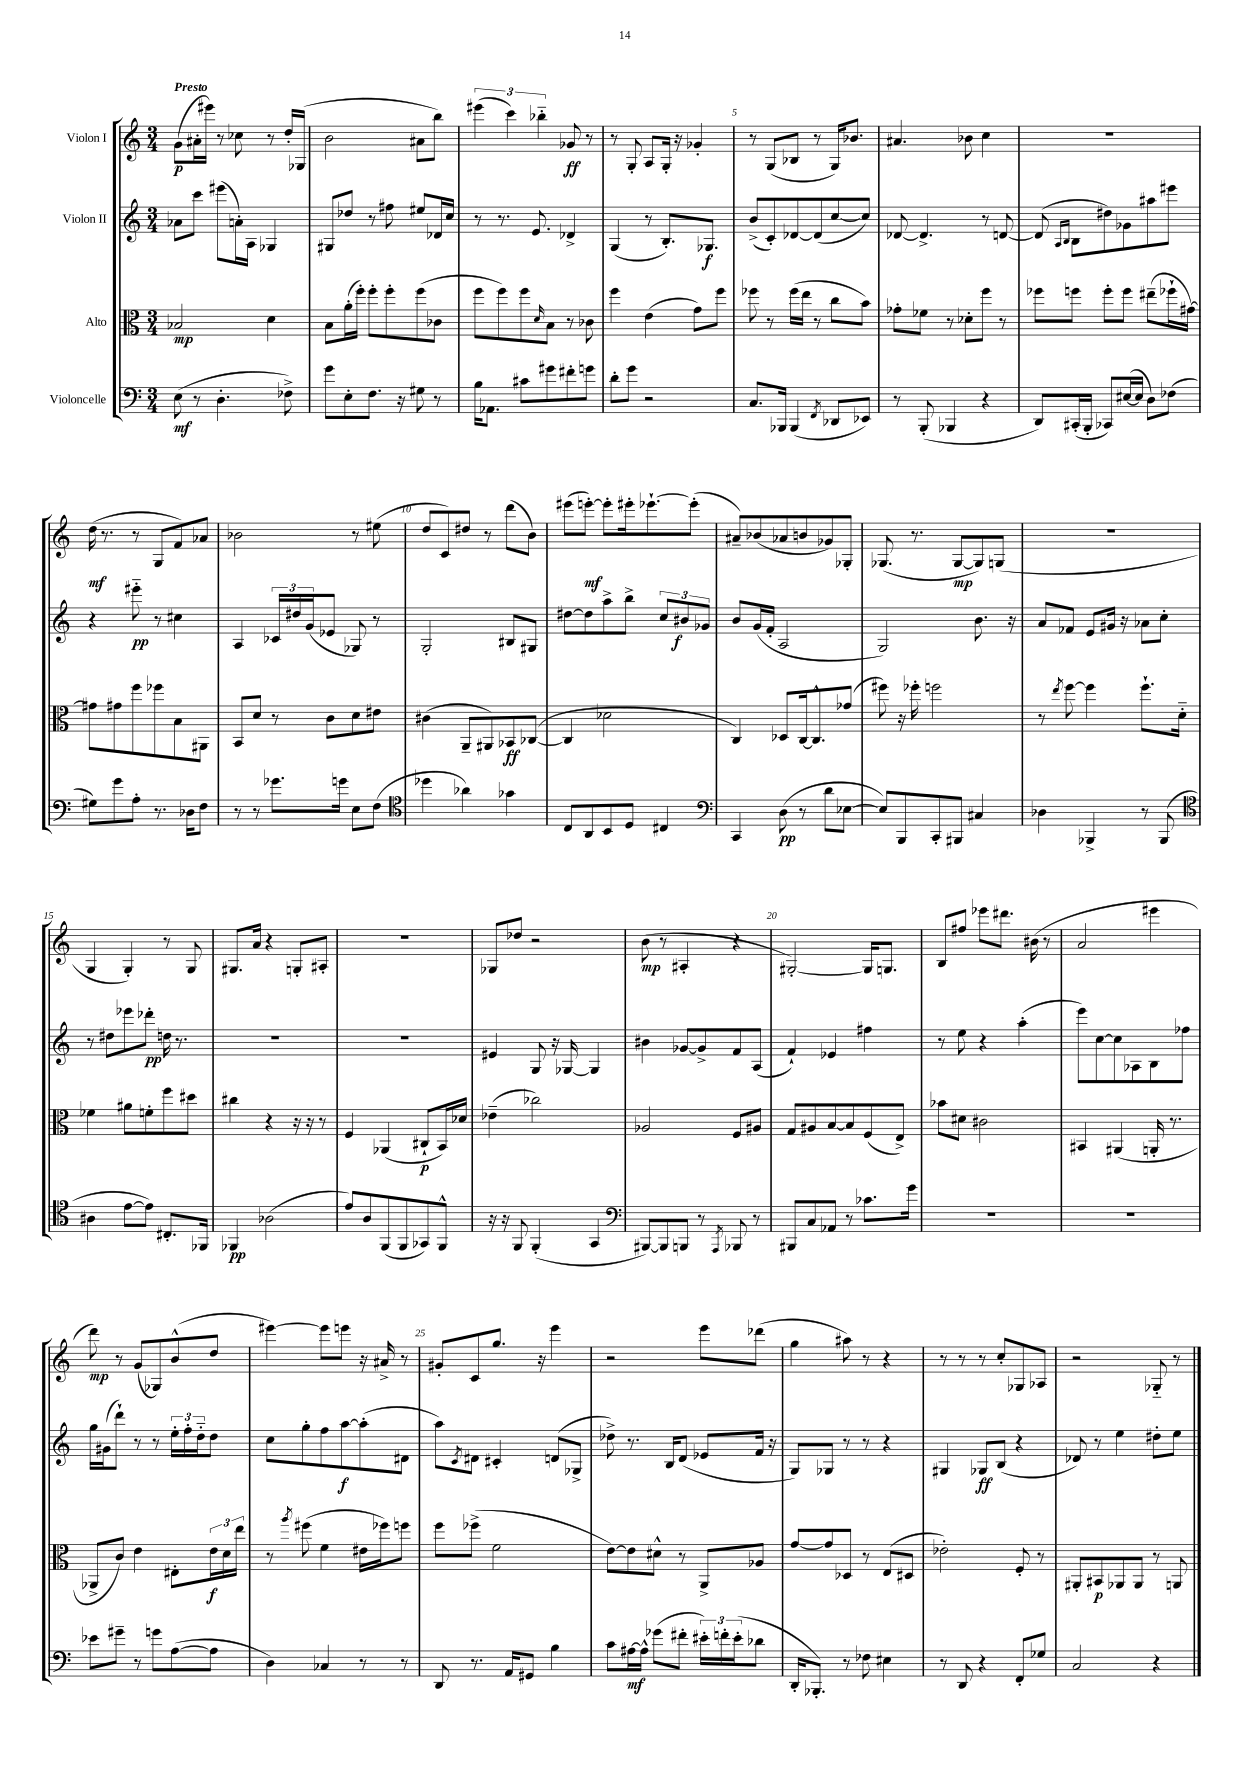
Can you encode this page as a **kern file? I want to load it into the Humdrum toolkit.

**kern	**dynam	**kern	**dynam	**kern	**dynam	**kern	**dynam
*part4	*part4	*part3	*part3	*part2	*part2	*part1	*part1
*staff4	*staff4	*staff3	*staff3	*staff2	*staff2	*staff1	*staff1
*I"Violoncelle	*	*I"Alto	*	*I"Violon II	*	*I"Violon I	*
*clefF4	*	*clefC3	*	*clefG2	*	*clefG2	*
*k[]	*	*k[]	*	*k[]	*	*k[]	*
*M3/4	*	*M3/4	*	*M3/4	*	*M3/4	*
=1	=1	=1	=1	=1	=1	=1	=1
!	!	!	!	!	!	!LO:TX:a:B:t=Presto	!
(8E\	mf	2B-X/	mp	8a-X\L	.	(8g\L	p
8r	.	.	.	8ccc\J	.	16a#X'\L	.
.	.	.	.	.	.	16eee#X\JJ)	.
4.D'\	.	.	.	(8eee#X\L	.	8r	.
.	.	.	.	16an'\L)	.	8cc-X\	.
.	.	.	.	16A\JJ	.	.	.
.	.	4d\	.	4G-X/	.	8r	.
8F-X^\)	.	.	.	.	.	16dd'/LL	.
.	.	.	.	.	.	(16G-X/JJ	.
=2	=2	=2	=2	=2	=2	=2	=2
8g\L	.	8B\L	.	8G#X/L	.	2b\	.
8E'\	.	(16a'\L	.	8dd-X/J	.	.	.
.	.	16ff'\JJ)	.	.	.	.	.
8.F\J	.	8ff'\L	.	8r	.	.	.
.	.	8ff'\	.	8ff#X\	.	.	.
16r	.	.	.	.	.	.	.
8G#X\	.	(8ff\	.	8ee#X/L	.	8a#X\L	.
8r	.	8c-X\J	.	16d-X/L	.	8bb\J)	.
.	.	.	.	16cc/JJ	.	.	.
=3	=3	=3	=3	=3	=3	=3	=3
16B\KL	.	8ff\L	.	8r	.	(6eee#X\	.
8.AA-X\J	.	.	.	.	.	.	.
.	.	8ff\)	.	8.r	.	.	.
.	.	.	.	.	.	6ccc\)	.
8c#X\L	.	8ff\	.	.	.	.	.
.	.	.	.	8.e/	.	.	.
.	.	.	.	.	.	6bb-X\	.
.	.	16qqd/	.	.	.	.	.
8g#X\	.	8B\J	.	.	.	.	.
8f#X'\	.	8r	.	4d-X^/	.	8g-X/	ff
8gn\J	.	8c-X\	.	.	.	8r	.
=4	=4	=4	=4	=4	=4	=4	=4
8d'\L	.	4ff\	.	(4G/	.	8r	.
8g\J	.	.	.	.	.	8G'/	.
2r	.	(4e\	.	8r	.	8A/L	.
.	.	.	.	8.B'/L)	.	16G'/Jk	.
.	.	.	.	.	.	16r	.
.	.	8g\L)	.	.	.	4g-X'/	.
.	.	.	.	8.G-X/J	f	.	.
.	.	8ff\J	.	.	.	.	.
=5	=5	=5	=5	=5	=5	=5	=5
8.C/L	.	8ff-X\	.	(8b^/L	.	8r	.
.	.	8r	.	8c'/)	.	(8G/L	.
16BBB-X/Jk	.	.	.	.	.	.	.
(4BBB-/	.	(16ff-\LL	.	[8d-X/	.	8B-X/J	.
.	.	16ee\JJ	.	.	.	.	.
.	.	8r	.	(8d-/]	.	8r	.
8qFF/	.	.	.	.	.	.	.
8DD-X/L	.	8cc\L	.	[8cc/	.	16G/KL)	.
.	.	.	.	.	.	8.b-X/J	.
8EE-X/J)	.	8b\J)	.	8cc/J])	.	.	.
=6	=6	=6	=6	=6	=6	=6	=6
8r	.	8g-X'\L	.	[8d-X/	.	4.a#X/	.
(8BBB'/	.	8f-X\J	.	4.d-^/]	.	.	.
4BBB-X/	.	8r	.	.	.	.	.
.	.	8d-X'\L	.	.	.	8b-X\	.
4r	.	8ff\J	.	8r	.	4cc\	.
.	.	8r	.	[8dn/	.	.	.
=7	=7	=7	=7	=7	=7	=7	=7
8DD/L)	.	8ff-X\L	.	(8d/]	.	2.r	.
.	.	.	.	16qqA/LL	.	.	.
.	.	.	.	16qqB/JJ	.	.	.
(16CC#X'/L	.	8ffn\J	.	8B\L	.	.	.
16BBB'/JJ	.	.	.	.	.	.	.
8CC-X/L)	.	8ff'\L	.	8dd#X\)	.	.	.
([16E#X/L	.	8ff\J	.	8g-X\	.	.	.
16E#/JJ]	.	.	.	.	.	.	.
8D\L)	.	(8ee#X~\L	.	8aa#X\	.	.	.
(8F-X\J	.	16ff-X`\L	.	8eee#X\J	.	.	.
.	.	[16g#X\JJ)	.	.	.	.	.
!!LO:LB:g=z
=8	=8	=8	=8	=8	=8	=8	=8
8G#X\L)	.	8g#X\L]	.	4r	.	(16dd\	mf
.	.	.	.	.	.	8.r	.
8g\	.	8g#X\	.	.	.	.	.
8A'\J	.	8ff\	.	8eee#X\	pp	8r	.
8.r	.	8ff-X\	.	8r	.	8G/L	.
.	.	8B\	.	4cc#X\	.	8f/)	.
16D-X\KL	.	.	.	.	.	.	.
8F\J	.	8AA#X\J	.	.	.	8a-X/J	.
=9	=9	=9	=9	=9	=9	=9	=9
8r	.	8BB/L	.	4A/	.	2b-X\	.
8r	.	8d/J	.	.	.	.	.
8.g-X\L	.	8r	.	24c-X/LL	.	.	.
.	.	.	.	24dd#X/	.	.	.
.	.	.	.	(24g/J	.	.	.
.	.	8c\L	.	8e-X/J	.	.	.
16gn\Jk	.	.	.	.	.	.	.
8E\L	.	8d\	.	8G-X/)	.	8r	.
(8F\J	.	8e#X\J	.	8r	.	(8ee#X\	.
=10	=10	=10	=10	=10	=10	=10	=10
*clefC4	*	*	*	*	*	*	*
4dd-X\	.	(4c#X\	.	2G'/	.	8dd/L	.
.	.	.	.	.	.	8c/)	.
4a-X\)	.	8AA~/L	.	.	.	8dd#X/J	.
.	.	8AA#X/)	.	.	.	8r	.
4g-X\	.	8BB-X/	ff	8B#X/L	.	(8ddd\L	.
.	.	([8C-X/J	.	8G#X/J	.	8b\J)	.
=11	=11	=11	=11	=11	=11	=11	=11
8C/L	.	4C-/]	.	[8dd#X\L	.	(8eee#X\L	.
8AA/	.	.	.	8dd#\]	.	[8eeen'\J)	mf
8BB/	.	2d-X\	.	8aa^\	.	8eee'\L]	.
8D/J	.	.	.	8bb^\J	.	16eee#X'\k	.
.	.	.	.	.	.	[8.eee-X`\	.
4C#X/	.	.	.	12cc/L	.	.	.
.	.	.	.	12b#X/	f	.	.
.	.	.	.	.	.	(8eee-'\J]	.
.	.	.	.	12g-X/J	.	.	.
=12	=12	=12	=12	=12	=12	=12	=12
*clefF4	*	*	*	*	*	*	*
4CC/	.	4C/)	.	8b/L	.	8a#X~/L)	.
.	.	.	.	(16g/L	.	(8b-X/	.
.	.	.	.	16f'/JJ	.	.	.
(8D\	pp	8D-X/L	.	2A/	.	8a-X/	.
8r	.	[16C/k	.	.	.	8bn/	.
.	.	8.C^^/]	.	.	.	.	.
8d\L	.	.	.	.	.	8g-X/)	.
[8E-X\J	.	(8g-X/J	.	.	.	8G-X'/J	.
=13	=13	=13	=13	=13	=13	=13	=13
8E-/L])	.	8ff#X\)	.	2G/)	.	(8.G-X/	.
8BBB/	.	16r	.	.	.	.	.
.	.	16ff-X'\	.	.	.	8.r	.
8CC'/	.	2ffn\	.	.	.	.	.
8BBB#X/J	.	.	.	.	.	[8G-/L	mp
4C#X/	.	.	.	8.b\	.	8G-/])	.
.	.	.	.	.	.	(8Gn/J	.
.	.	.	.	16r	.	.	.
=14	=14	=14	=14	=14	=14	=14	=14
4D-X\	.	8r	.	8a/L	.	2.r	.
.	.	8qee/	.	.	.	.	.
.	.	[8ff\	.	8f-X/J	.	.	.
4BBB-X^/	.	4ff\]	.	8e/L	.	.	.
.	.	.	.	16g#X/Jk	.	.	.
.	.	.	.	16r	.	.	.
8r	.	8.ff`\L	.	8a-X\L	.	.	.
(8BBB-/	.	.	.	8cc'\J	.	.	.
.	.	16d\Jk	.	.	.	.	.
!!LO:LB:g=z
=15	=15	=15	=15	=15	=15	=15	=15
*clefC4	*	*	*	*	*	*	*
4A#X\	.	4f-X\	.	8r	.	4G/	.
.	.	.	.	8dd#X\L	.	.	.
[8e\L	.	8a#X\L	.	8eee-X\	.	4G'/)	.
8e\J])	.	8fn'\	.	8ddd-X'\J	pp	.	.
8.C#X'/L	.	8ff\	.	16ddn\	.	8r	.
.	.	.	.	8.r	.	.	.
.	.	8dd#X\J	.	.	.	8G/	.
16FF-X/Jk	.	.	.	.	.	.	.
=16	=16	=16	=16	=16	=16	=16	=16
4FF-X/	pp	4cc#X\	.	2.r	.	8.G#X/L	.
.	.	.	.	.	.	16a/Jk	.
(2A-X\	.	4r	.	.	.	4r	.
.	.	16r	.	.	.	8Gn'/L	.
.	.	16r	.	.	.	.	.
.	.	8r	.	.	.	8A#X'/J	.
=17	=17	=17	=17	=17	=17	=17	=17
8e/L)	.	4F/	.	2.r	.	2.r	.
8A/	.	.	.	.	.	.	.
(8FF/	.	(4AA-X/	.	.	.	.	.
8FF/	.	.	.	.	.	.	.
8GG-X/)	.	8C#X`/L	p	.	.	.	.
8FF^^/J	.	16BB/L)	.	.	.	.	.
.	.	16d-X/JJ	.	.	.	.	.
=18	=18	=18	=18	=18	=18	=18	=18
16r	.	(4e-X~\	.	4e#X/	.	8G-X/L	.
16r	.	.	.	.	.	.	.
8FF/	.	.	.	.	.	8dd-X/J	.
(4FF'/	.	2cc-X\)	.	8G/	.	2r	.
.	.	.	.	16r	.	.	.
.	.	.	.	[16G-X/	.	.	.
4GG/	.	.	.	4G-/]	.	.	.
=19	=19	=19	=19	=19	=19	=19	=19
*clefF4	*	*	*	*	*	*	*
[8BBB#X/L)	.	2A-X/	.	4b#X\	.	(8b\	mp
8BBB#/]	.	.	.	.	.	8r	.
8BBBn/J	.	.	.	[8g-X/L	.	4A#X'/	.
8r	.	.	.	8g-^/]	.	.	.
8qAAA/	.	.	.	.	.	.	.
8BBB-X/	.	8F/L	.	8f/	.	4r	.
8r	.	8A#X/J	.	(8A/J	.	.	.
=20	=20	=20	=20	=20	=20	=20	=20
8BBB#X/L	.	8G/L	.	4f`/)	.	[2G#X'/)	.
8C/	.	8A#X/	.	.	.	.	.
8AA-X/J	.	[8B/	.	4e-X/	.	.	.
8r	.	8B/]	.	.	.	.	.
8.c-X\L	.	(8F/	.	4ff#X\	.	16G#/KL]	.
.	.	.	.	.	.	8.Gn/J	.
.	.	8E^/J)	.	.	.	.	.
16g\Jk	.	.	.	.	.	.	.
=21	=21	=21	=21	=21	=21	=21	=21
2.r	.	8b-X\L	.	8r	.	8B/L	.
.	.	8d#X\J	.	8ee\	.	8ff#X/J	.
.	.	2c#X\	.	4r	.	8eee-X\L	.
.	.	.	.	.	.	8.ddd#X\J	.
.	.	.	.	(4aa'\	.	.	.
.	.	.	.	.	.	(16b#X\	.
.	.	.	.	.	.	8r	.
=22	=22	=22	=22	=22	=22	=22	=22
2.r	.	4BB#X/	.	8eee\L)	.	2a/	.
.	.	.	.	[8cc\	.	.	.
.	.	(4AA#X/	.	8cc\]	.	.	.
.	.	.	.	8A-X\	.	.	.
.	.	16AAn'/	.	8B\	.	4eee#X\	.
.	.	8.r	.	.	.	.	.
.	.	.	.	8ff-X\J	.	.	.
!!LO:LB:g=z
=23	=23	=23	=23	=23	=23	=23	=23
8e-X\L	.	8AA-X^/L	.	16gg\LL	.	8ddd\)	mp
.	.	.	.	(16g#X\J	.	.	.
8g#X~\J	.	8c/J)	.	8ddd`\J)	.	8r	.
8r	.	4e\	.	8r	.	(8g/L	.
8gn\L	.	.	.	8r	.	8G-X/)	.
([8A\	.	8E#X'\L	.	24ee'\LL	.	(8b^^/	.
.	.	.	.	24ff'\	.	.	.
.	.	.	.	24dd\J	.	.	.
8A\J]	.	24e\L	f	8dd\J	.	8dd/J	.
.	.	24d\	.	.	.	.	.
.	.	24ee\JJ	.	.	.	.	.
=24	=24	=24	=24	=24	=24	=24	=24
4D\)	.	8r	.	8cc\L	.	[4eee#X\)	.
.	.	8qaa/	.	.	.	.	.
.	.	(8ff#X\	.	8gg'\	.	.	.
4C-X/	.	4f\	.	8ff\	.	8eee#\L]	.
.	.	.	.	[8aa\	f	8eeen\J	.
8r	.	16e#X\LL	.	(8aa'\]	.	16r	.
.	.	16ff-X\J)	.	.	.	16a#X^/	.
8r	.	8ffn\J	.	8d#X\J	.	8r	.
=25	=25	=25	=25	=25	=25	=25	=25
8DD/	.	8ff\L	.	8aa\L)	.	8g#X'/L	.
.	.	.	.	8qc/	.	.	.
8.r	.	(8ff-X^\J	.	8d#X\J	.	8c/	.
.	.	2f\	.	4c#X'/	.	8.gg/J	.
16AA/KL	.	.	.	.	.	.	.
8GG#X/J	.	.	.	.	.	.	.
.	.	.	.	.	.	16r	.
4B\	.	.	.	(8dn/L	.	4eee\	.
.	.	.	.	8G-X^/J	.	.	.
=26	=26	=26	=26	=26	=26	=26	=26
8c\L	.	[8e\L)	.	8dd-X^\)	.	2r	.
[16A#X\L	mf	8e\]	.	8.r	.	.	.
16A#^^\JJ]	.	.	.	.	.	.	.
(8g-X\L	.	8d#X^^\J	.	.	.	.	.
.	.	.	.	16B/KL	.	.	.
8f#X'\J	.	8r	.	(8d/J	.	.	.
24e#X'\LL)	.	8AA^/L	.	8e-X/L	.	8eee\L	.
24fn'\	.	.	.	.	.	.	.
(24e#'\J	.	.	.	.	.	.	.
8d-X\J	.	8A-X/J	.	16f/Jk	.	(8ddd-X\J	.
.	.	.	.	16r	.	.	.
=27	=27	=27	=27	=27	=27	=27	=27
16DD'/KL	.	[8g/L	.	8G/L)	.	4gg\	.
8.BBB-X'/J)	.	.	.	.	.	.	.
.	.	8g/]	.	8G-X/J	.	.	.
8r	.	8D-X/J	.	8r	.	8aa#X\)	.
8F-X\	.	8r	.	8r	.	8r	.
4E#X\	.	(8E/L	.	4r	.	4r	.
.	.	8D#X/J	.	.	.	.	.
=28	=28	=28	=28	=28	=28	=28	=28
8r	.	2e-X'\)	.	4G#X/	.	8r	.
8DD/	.	.	.	.	.	8r	.
4r	.	.	.	8G-X/L	ff	8r	.
.	.	.	.	(8B/J	.	8cc'/L	.
8FF'/L	.	8F'/	.	4r	.	8G-X/	.
8G-X/J	.	8r	.	.	.	8A-X/J	.
=29	=29	=29	=29	=29	=29	=29	=29
2C/	.	8AA#X'/L	.	8d-X/)	.	2r	.
.	.	8BB#X/	p	8r	.	.	.
.	.	8AA-X/	.	4ee\	.	.	.
.	.	8AA-/J	.	.	.	.	.
4r	.	8r	.	8dd#X'\L	.	8G-X/	.
.	.	8AAn/	.	8ee\J	.	8r	.
==	==	==	==	==	==	==	==
*-	*-	*-	*-	*-	*-	*-	*-
